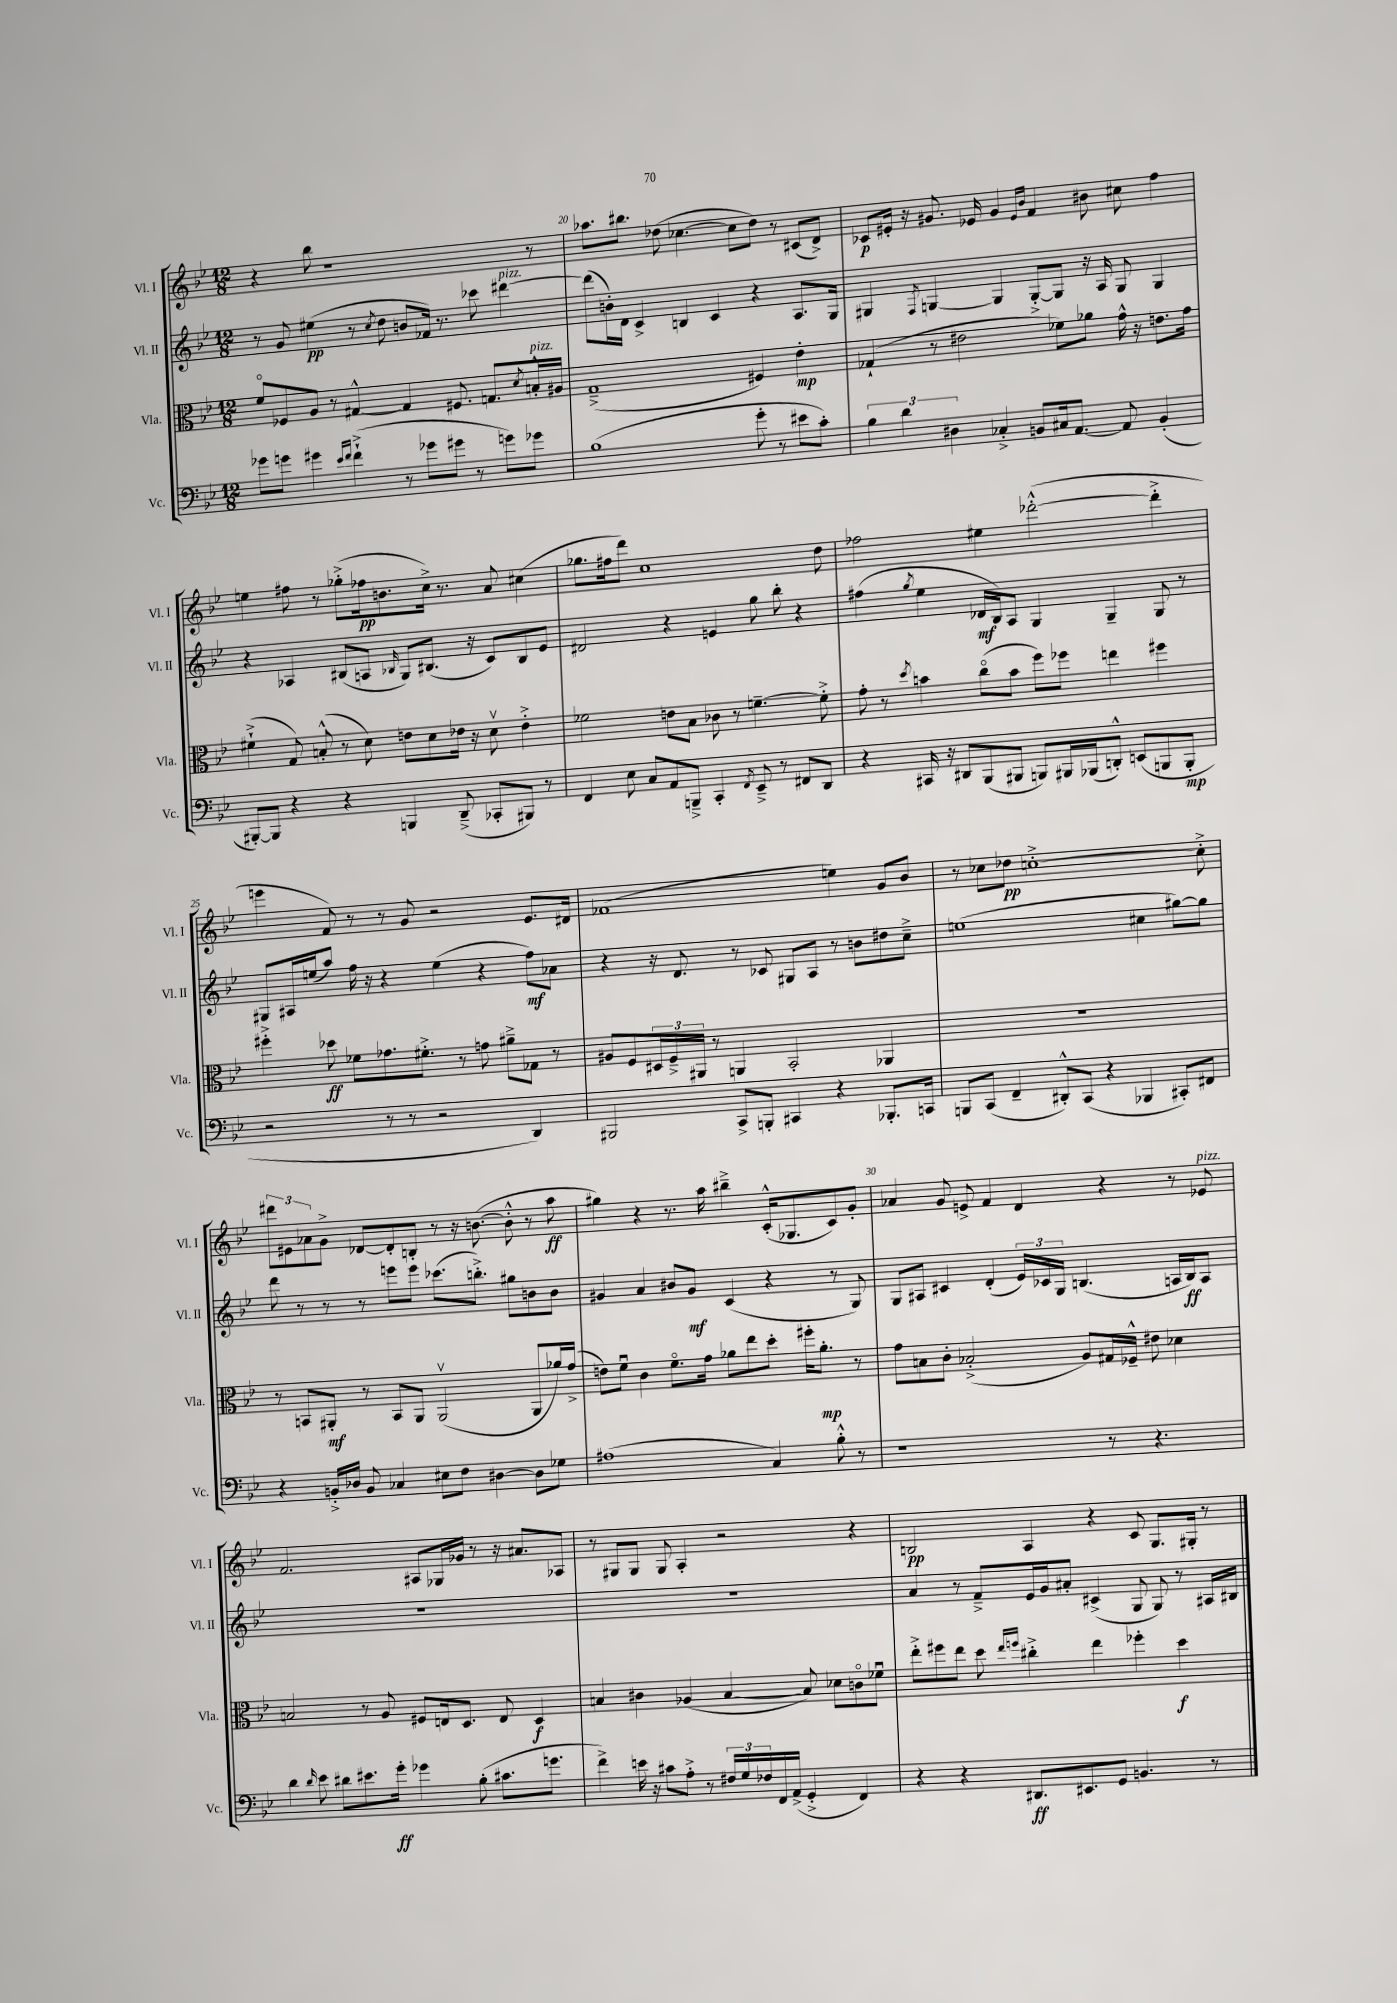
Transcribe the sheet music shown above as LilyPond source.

<<
\new StaffGroup <<
\new Staff = "s0" \with { instrumentName = "Vl. I" shortInstrumentName = "Vl. I" } {
    \clef treble \key bes \major \numericTimeSignature \time 12/8
    r4 bes''8 r1 r8 |
    aes''8. bis''8. des''8( ces''4.~ ces''8 des''8) r8 cis'8( d'8->) |
    ces'8\p eis'16-. r16 gis'8. ees'16 gis'4 \grace { ees'16 bes'16 } f'4 bis'8 cis''8 f''4 |
    e''4 fis''8 r8 ges''8-.->( fes''16\pp b'8. c''16->) r8. a'8 cis''4( |
    ges''8. fis''16 d'''8) c''1 d''8 |
    fes''2 eis''4 des'''2~-.-^( des'''4-.-> |
    e'''4 f'8) r8 r8 g'8 r2 ees'8. dis'16 |
    fes'1( e''4) g'8 bes'8 |
    r8 ces''8 des''8\pp c''1~-.-> c''8-.-> |
    \tuplet 3/2 { dis'''8 eis'8 aes'8 } g'8-> des'8~ des'8-. b8-. r8 r16 b'8.~( b'8-.-^ r8 a''8\ff |
    gis''4) r4 r8. a''16 bis''4---> c'16-.-^( ges8. c'8) g'8-. |
    aes'4 g'8 e'8-> f'4 d'4 r4 r8 ees'8^\markup { \italic "pizz." } |
    f'2. ais8 ges16 ges'16 r8 r16 ais'8. aes8 |
    r8 gis8 gis8 gis8 a4-. r2 r4 |
    b2\pp a4 r4 c'8 g8. gis16-. r8 \bar "|." |
}
\new Staff = "s1" \with { instrumentName = "Vl. II" shortInstrumentName = "Vl. II" } {
    \clef treble \key bes \major \numericTimeSignature \time 12/8
    r8 g'8 eis''4\pp( r8 \acciaccatura { c''8 } d''8 b'8 fes'16) r8. ces'''8 dis'''4~^\markup { \italic "pizz." } |
    dis'''8( b'16-.) d'16 c'4-> b4 c'4 r4 a8. g16 |
    gis4 \acciaccatura { f8 } g4~ g4 g8~-.-> g8 r16 a16 g8 g4 |
    r4 aes4 bis8( a8 \grace { bes16 } g8) bis8.( r16 c'8) bis8 ees'8 |
    dis'2 r4 e'4 g''8 bes''8-. r4 |
    fis''4( \acciaccatura { g''8 } ees''4 des'16\mf bes16) a8 g4 g4-- g8 r8 |
    gis8 ais16 e''16( a''8) f''16 r16 r4 e''4( r4 f''8\mf) aes'8 |
    r4 r16 d'8. r8 ces'8 gis8 a8 r8 b'8 dis''8 c''8---> |
    e''1( cis''4 gis''8~) gis''8 |
    d'''8 r8 r8 r8 e'''8 e'''8 ces'''8.( b''8.-.->) gis''8 b'8 b'8 |
    gis'4 a'4 bis'8 gis'8\mf c'4( r4 r8 g8) |
    g8 ais8 cis'4 d'4-.( \tuplet 3/2 { ees'16) ces'16 g16 } b4.( a16 b16\ff) a8 |
    R1. |
    R1. |
    a'4 r8 f'8---> ees'16 g'16 ais'8-. cis'4->( g8 g8) r8 ais16 bis16 \bar "|." |
}
\new Staff = "s2" \with { instrumentName = "Vla." shortInstrumentName = "Vla." } {
    \clef alto \key bes \major \numericTimeSignature \time 12/8
    f'8\flageolet fes8 a8 r8 gis4~-^ gis4 fis8. g8. \acciaccatura { d'8 } b16-.-^^\markup { \italic "pizz." } ais16 |
    g1--->( fis4) ees'4-.\mp |
    ges4-!( r8 eis'2 fes'8) aes'8 g'16-^ r16 e'8. g'16 |
    fis'4-!->( g8) b8-.-^( r8 d'8) e'8 d'8 ees'16 r16 d'8\upbow ees'4-.-> |
    fes'2 e'8 bes8 ces'8 r8 f'4.~-- f'8-.-> |
    g'8-. r8 \acciaccatura { d''8 } b'4 c''8\flageolet( b'8 f''8) fes''8 e''4 fis''4 |
    fis''4-.-> des''8\ff fes'8 ges'8. fis'8.-.-> r8 g'8 ais'8---> ges8 r8 |
    ais8 f8 \tuplet 3/2 { dis16 f16---> ais,16 } r8 a,4 bes,2-. aes,4 |
    R1. |
    r8 b,8 ais,8-.\mf r8 b,8 ais,8 ais,2\upbow( ais,8 aes'16) g'16->( |
    e'8) f'8\downbow c'4 f'8.\flageolet g'16 aes'8 ees''8 d''8-. fis''16-. aes'8.-.\mp r8 |
    g'8 b8 c'8-. bes2-.->( a8) gis16 fes16---^ eis'8 des'4 |
    b2 r8 a8 fis8 e16 d8. e8 d4\f |
    b4 cis'4 aes4( b4~ b8) des'8 c'8\flageolet fes'8\downbow |
    ees''8-.-> fis''8 ees''8 d''8 \grace { ees''16 f''16 } cis''4-.-> ees''4 fes''4-. d''4\f \bar "|." |
}
\new Staff = "s3" \with { instrumentName = "Vc." shortInstrumentName = "Vc." } {
    \clef bass \key bes \major \numericTimeSignature \time 12/8
    ges'8 g'8 gis'4 \grace { ees'16 f'16 } f'4-!->( r8 ges'8 gis'8 r8 g'8) ges'8 |
    bes1( g'8-. r8 eis'8 c'8-.) |
    \tuplet 3/2 { bes4 d'4 dis4 } ces4-.-> b,8 cis16 a,8.~ a,8 b,4-.( |
    bis,,8~-.) bis,,8 r4 r4 b,,4 d,8--->( ces,8-. bis,,8) r8 |
    f,4 ees8 c8 a,8 b,,8---> c,4-. \acciaccatura { f,8 } ees,8---> r8 fis,8 d,8 |
    r4 cis,16 r16 dis,8 bes,,8( bis,,8 b,,8) bis,,16 bes,,16( d,8-.-^) e,8( b,,8 b,,8-.\mp |
    r2 r8 r8 r2 d,4) |
    bis,,2 c,8-> b,,8-. cis,4 r4 bes,,8.-. c,16 |
    b,,8 c,8( f,4-- dis,8-.-^) c,8( r4 bes,,4 cis,8-.) fis,8 |
    r4 b,16-.-> des16 b,8 ces4 eis8 f8 dis4~ dis8 ges8 |
    ais1( c4) bes8-.-^ r8 |
    r1 r8 r4. |
    d'4 \grace { d'16 } ees'8 dis'8 eis'8. g'16-.\ff ges'4 bes8-.( cis'8. g'8. |
    f'4->) e'16 r16 cis'8 a8-.-> r8 \tuplet 3/2 { fis16 g16 fes16 } f,16 a,16->( g,4-.-> f,4) |
    r4 r4 dis,8.\ff eis,8. g,8 b,4. r8 \bar "|." |
}
>>
>>
\layout { \context { \Score currentBarNumber = #19 \override BarNumber.break-visibility = ##(#f #t #t) barNumberVisibility = #(every-nth-bar-number-visible 5) } }
